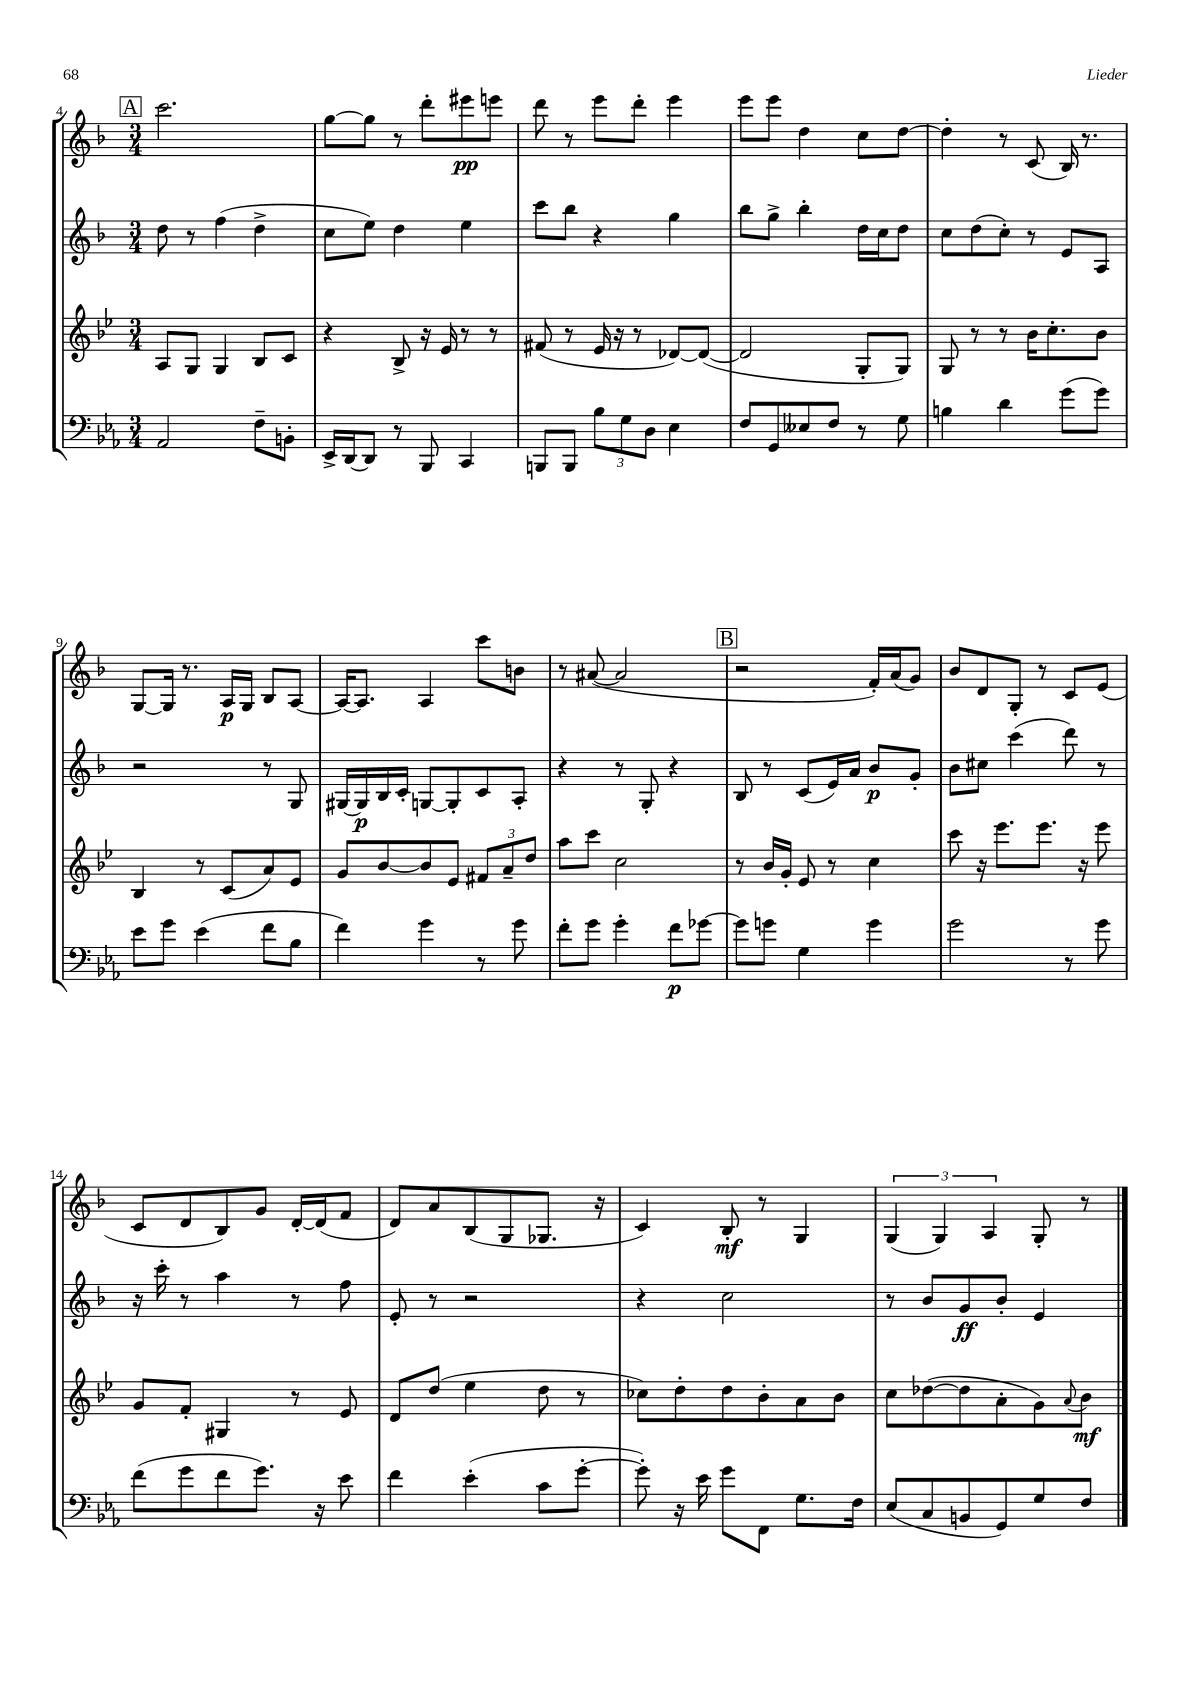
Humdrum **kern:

**kern	**kern	**kern	**kern
*staff4	*staff3	*staff2	*staff1
*clefF4	*clefG2	*clefG2	*clefG2
*k[b-e-a-]	*k[b-e-]	*k[b-]	*k[b-]
*M3/4	*M3/4	*M3/4	*M3/4
2AA-	8A	8dd	2.ccc
.	8G	8r	.
.	4G	(4ff	.
8F~	8B-	4dd^	.
8BB'	8c	.	.
=	=	=	=
16EE-^	4r	8cc	[8gg
[16DD	.	.	.
8DD]	.	8ee)	8gg]
8r	8B-^	4dd	8r
8BBB-	16r	.	8ddd'
.	16e-	.	.
4CC	8r	4ee	8eee#
.	8r	.	8eee
=	=	=	=
8BBB	(8f#	8ccc	8ddd
8BBB	8r	8bb-	8r
12B-	16e-	4r	8eee
.	16r	.	.
12G	.	.	.
.	8r	.	8ddd'
12D	.	.	.
4E-	[8d-)	4gg	4eee
.	(8d-_	.	.
=	=	=	=
8F	2d-]	8bb-	8eee
8GG	.	8gg^	8eee
8E--	.	4bb-'	4dd
8F	.	.	.
8r	8G'	16dd	8cc
.	.	16cc	.
8G	8G)	8dd	[8dd
=	=	=	=
4B	8G	8cc	4dd']
.	8r	(8dd	.
4d	8r	8cc')	8r
.	16b-	8r	(8c
.	8.cc'	.	.
(8g	.	8e	16B-)
.	.	.	8.r
8g)	8b-	8A	.
=	=	=	=
8e-	4B-	2r	[8G
8g	.	.	16G]
.	.	.	8.r
(4e-	8r	.	.
.	(8c	.	16A
.	.	.	16G
8f	8a)	8r	8B-
8B-	8e-	8G	[8A
=	=	=	=
4f)	8g	[16G#	16A_
.	.	16G#]	8.A]
.	[8b-	16B-	.
.	.	16c'	.
4g	8b-]	[8G	4A
.	8e-	8G']	.
8r	12f#	8c	8ccc
.	12a~	.	.
8g	.	8A'	8b
.	12dd	.	.
=	=	=	=
8f'	8aa	4r	8r
8g	8ccc	.	([8a#
4g'	2cc	8r	2a#]
.	.	8G'	.
8f	.	4r	.
[8g-	.	.	.
=	=	=	=
8g-]	8r	8B-	2r
8g	16b-	8r	.
.	16g'	.	.
4G	8e-	(8c	.
.	8r	16e)	.
.	.	16a	.
4g	4cc	8b-	16f')
.	.	.	(16a
.	.	8g'	8g)
=	=	=	=
2g	8ccc	8b-	8b-
.	16r	8cc#	8d
.	8.eee-	.	.
.	.	(4ccc	8G'
.	8.eee-	.	8r
8r	.	8ddd)	8c
.	16r	.	.
8g	8eee-	8r	(8e
=	=	=	=
(8f	8g	16r	8c
.	.	16ccc'	.
8g	8f'	8r	8d
8f	4G#	4aa	8B-)
8.g)	.	.	8g
.	8r	8r	[16d'
16r	.	.	(16d]
8e-	8e-	8ff	8f
=	=	=	=
4f	8d	8e'	8d)
.	(8dd	8r	8a
(4e-'	4ee-	2r	(8B-
.	.	.	8G
8c	8dd	.	8.G-
[8g'	8r	.	.
.	.	.	16r
=	=	=	=
8g'])	8cc-)	4r	4c)
16r	8dd'	.	.
16e-	.	.	.
8g	8dd	2cc	8B-'
8FF	8b-'	.	8r
8.G	8a	.	4G
.	8b-	.	.
16F	.	.	.
=	=	=	=
(8E-	8cc	8r	(6G
8C	([8dd-	8b-	.
.	.	.	6G)
8BB	8dd-]	8g	.
.	.	.	6A
8GG)	8a'	8b-'	.
8G	8g)	4e	8G'
.	8qqa	.	.
8F	8b-	.	8r
==	==	==	==
*-	*-	*-	*-
